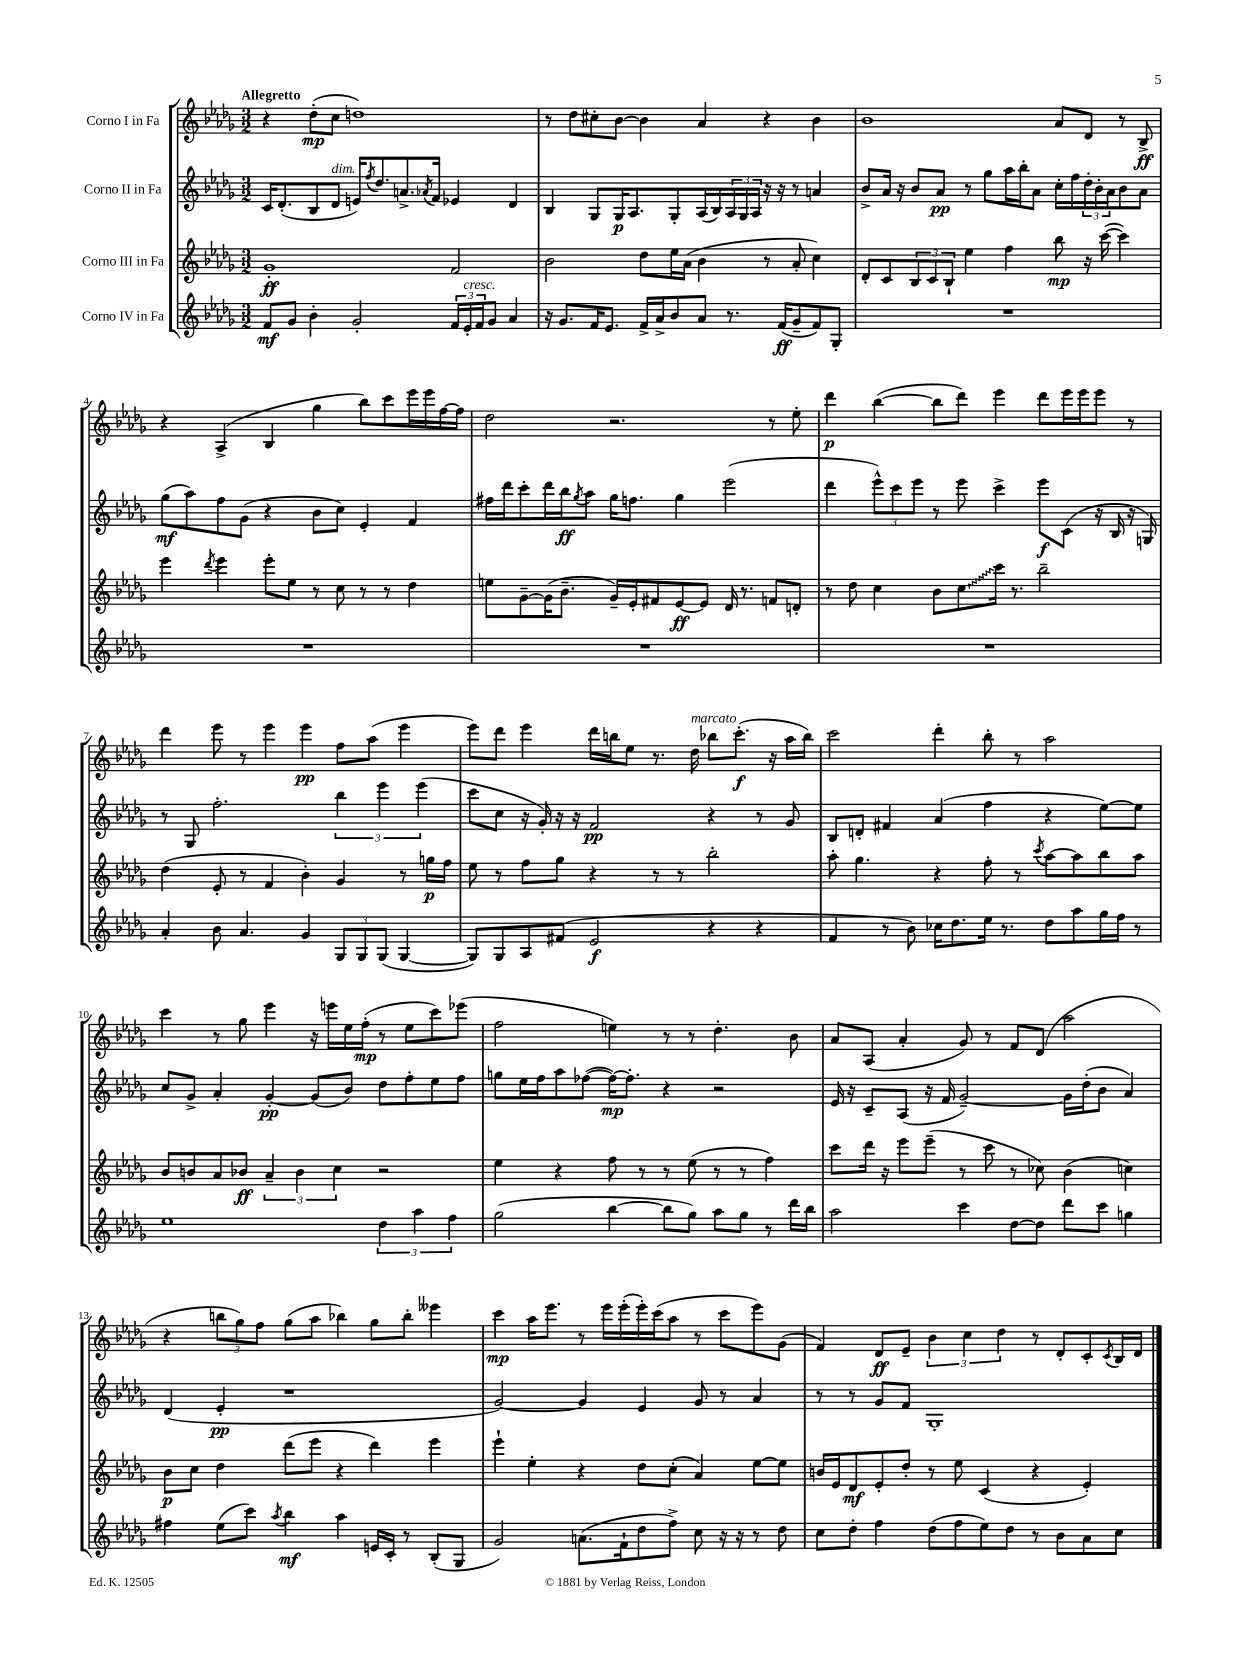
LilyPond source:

<<
\new StaffGroup <<
\new Staff = "s0" \with { instrumentName = "Corno I in Fa" } {
    \clef treble \key des \major \numericTimeSignature \time 3/2 \tempo "Allegretto"
    r4 des''8-.\mp( c''8 d''1) |
    r8 des''8 cis''8-. bes'8~ bes'4 aes'4 r4 bes'4 |
    bes'1 aes'8 des'8 r8 bes8->\ff |
    r4 aes4->( bes4 ges''4 bes''8) c'''8 ees'''16 ees'''16 f''16~ f''16 |
    des''2 r2. r8 ees''8-. |
    des'''4\p bes''4~( bes''8 des'''8) ees'''4 des'''8 ees'''16 ees'''16 ees'''8 r8 |
    des'''4 ees'''8 r8 ees'''4 ees'''4\pp f''8 aes''8( ees'''4 |
    ees'''8) des'''8 ees'''4 des'''16 b''16 ees''8 r8. des''16^\markup { \italic "marcato" } bes''8 c'''8.-.\f( r16 aes''16 bes''16) |
    c'''2 des'''4-. bes''8-. r8 aes''2 |
    c'''4 r8 ges''8 ees'''4 r16 e'''16 ees''16 f''16-.\mp( r8 ees''8 c'''8) ees'''8( |
    f''2 e''4) r8 r8 des''4.-. bes'8 |
    aes'8 aes8( aes'4-. ges'8) r8 f'8 des'8( aes''2 |
    r4 \tuplet 3/2 { b''8 ges''8) f''8 } ges''8( aes''8 bes''4) ges''8 bes''8-. eeses'''4 |
    c'''4\mp aes''16 ees'''8. r8 ees'''16 ees'''16-.( ees'''16-.) c'''16( aes''8 r8 c'''8 ees'''8) ges'8( |
    f'4) des'8\ff ees'8-- \tuplet 3/2 { bes'4 c''4 des''4 } r8 des'8-. c'8-. \acciaccatura { c'8 } bes16 des'16 \bar "|." |
}
\new Staff = "s1" \with { instrumentName = "Corno II in Fa" } {
    \clef treble \key des \major \numericTimeSignature \time 3/2
    c'16 des'8.-.( bes8 des'8^\markup { \italic "dim." } e'16) \acciaccatura { f''8 } des''8. a'8.-> \acciaccatura { aes'8 } f'16 ees'4 des'4 |
    bes4 ges8 ges16\p aes8. ges8-. aes16( bes16) \tuplet 3/2 { aes16 ges16 aes16 } r16 r16 r8 a'4 |
    bes'8-> aes'16 r16 bes'8 aes'8\pp r8 ges''8 aes''16 bes''16-. aes'8 c''16-. f''16 \tuplet 3/2 { des''16-. bes'16-. aes'16 } bes'8 aes'8 |
    ges''8\mf( aes''8) f''8 ges'8( r4 bes'8 c''8) ees'4-. f'4 |
    fis''16 des'''16 c'''8-. des'''16 bes''16\ff \acciaccatura { ges''8 } aes''8 ges''16 f''8. ges''4 ees'''2( |
    des'''4 \tuplet 3/2 { ees'''8-^) c'''8 ees'''8 } r8 ees'''8 c'''4-> ees'''8\f c'8( r16 bes16 r16 g16) |
    r8 ges8 f''2.-. \tuplet 3/2 { bes''4 ees'''4 ees'''4( } |
    c'''8 c''8 r16 ges'16-.) r16 r16 f'2\pp r4 r8 ges'8 |
    bes8 d'8-. fis'4 aes'4( f''4 r4 ees''8~) ees''8 |
    c''8 ges'8-> aes'4-. ges'4~-.\pp ges'8( bes'8) des''8 f''8-. ees''8 f''8 |
    g''8 ees''16 f''16 aes''8 fes''8~( fes''16~\mp) fes''8.-. r4 r2 |
    ees'16 r16 c'8-- aes8( r16 f'16 ges'2~--) ges'16 des''16-.( bes'8 aes'4) |
    des'4( ees'4-.\pp r1 |
    ges'2~) ges'4 ees'4 ges'8 r8 aes'4 |
    r8 r8 ges'8 f'8 ges1-. \bar "|." |
}
\new Staff = "s2" \with { instrumentName = "Corno III in Fa" } {
    \clef treble \key des \major \numericTimeSignature \time 3/2
    ges'1-.\ff f'2 |
    bes'2 des''8 ees''16 aes'16( bes'4 r8 aes'8-. c''4) |
    des'8-. c'8 \tuplet 3/2 { bes8 c'8 bes8-! } ees''4 f''4 bes''8\mp r16 c'''16~( c'''4) |
    ees'''4 \acciaccatura { des'''8 } ees'''4 ees'''8-. ees''8 r8 c''8 r8 r8 des''4 |
    e''8 ges'8~-- ges'16( bes'8.-- ges'16--) ees'16-. fis'8 ees'8~\ff ees'8 des'16 r8. f'8 d'8-. |
    r8 des''8 c''4 bes'8 \once \override Glissando.style = #'zigzag c''8\glissando c'''16 r8. bes''2-- |
    des''4( ees'8-. r8 f'4 bes'4-.) ges'4 r8 g''16\p f''16 |
    ees''8 r8 f''8 ges''8 r4 r8 r8 bes''2-. |
    aes''8-. ges''4. r4 f''8-. r8 \acciaccatura { c'''8 } aes''8~ aes''8 bes''8 aes''8 |
    bes'8 b'8 aes'8 bes'8\ff \tuplet 3/2 { aes'4-- bes'4 c''4 } r2 |
    ees''4 r4 f''8 r8 r8 ees''8( r8 r8 f''4) |
    c'''8 des'''16 r16 ees'''8 ees'''8--( r8 c'''8 r8 ces''8) bes'4( c''4) |
    bes'8\p c''8 des''4 des'''8( ees'''8 r4 des'''4) ees'''4 |
    ees'''4-! ees''4-. r4 des''8 c''8-.( aes'4) ees''8~ ees''8 |
    b'16 ees'16 des'8\mf ees'8-. des''8-. r8 ees''8 c'4( r4 ees'4-.) \bar "|." |
}
\new Staff = "s3" \with { instrumentName = "Corno IV in Fa" } {
    \clef treble \key des \major \numericTimeSignature \time 3/2
    f'8\mf ges'8 bes'4-. ges'2-. \tuplet 3/2 { f'16 ees'16-.^\markup { \italic "cresc." } f'16 } ges'8 aes'4 |
    r16 ges'8. f'16 ees'8. f'16-> aes'16-> bes'8 aes'8 r8. f'16\ff( ges'8-- f'8) ges8-. |
    R1. |
    R1. |
    R1. |
    R1. |
    aes'4-. bes'8 aes'4. ges'4 \tuplet 3/2 { ges8 ges8 ges8( } ges4~ |
    ges8) ges8 aes8 fis'8( ees'2\f r4 r4 |
    f'4 r8 bes'8) ces''16 des''8. ees''16 r8. des''8 aes''8 ges''16 f''16 r8 |
    ees''1 \tuplet 3/2 { des''4 aes''4 f''4 } |
    ges''2( bes''4~ bes''8 ges''8) aes''8 ges''8 r8 des'''16 bes''16 |
    aes''2 c'''4 des''8~ des''8 des'''8 c'''8 g''4 |
    fis''4 ees''8( c'''8) \acciaccatura { aes''8 } bes''4\mf aes''4 e'16 c'16-. r8 bes8-.( ges8 |
    ges'2) a'8.( f'16-! des''8 f''8->) c''8 r16 r16 r8 des''8 |
    c''8 des''8-. f''4 des''8( f''8 ees''8) des''8 r8 bes'8 aes'8 c''8 \bar "|." |
}
>>
>>
